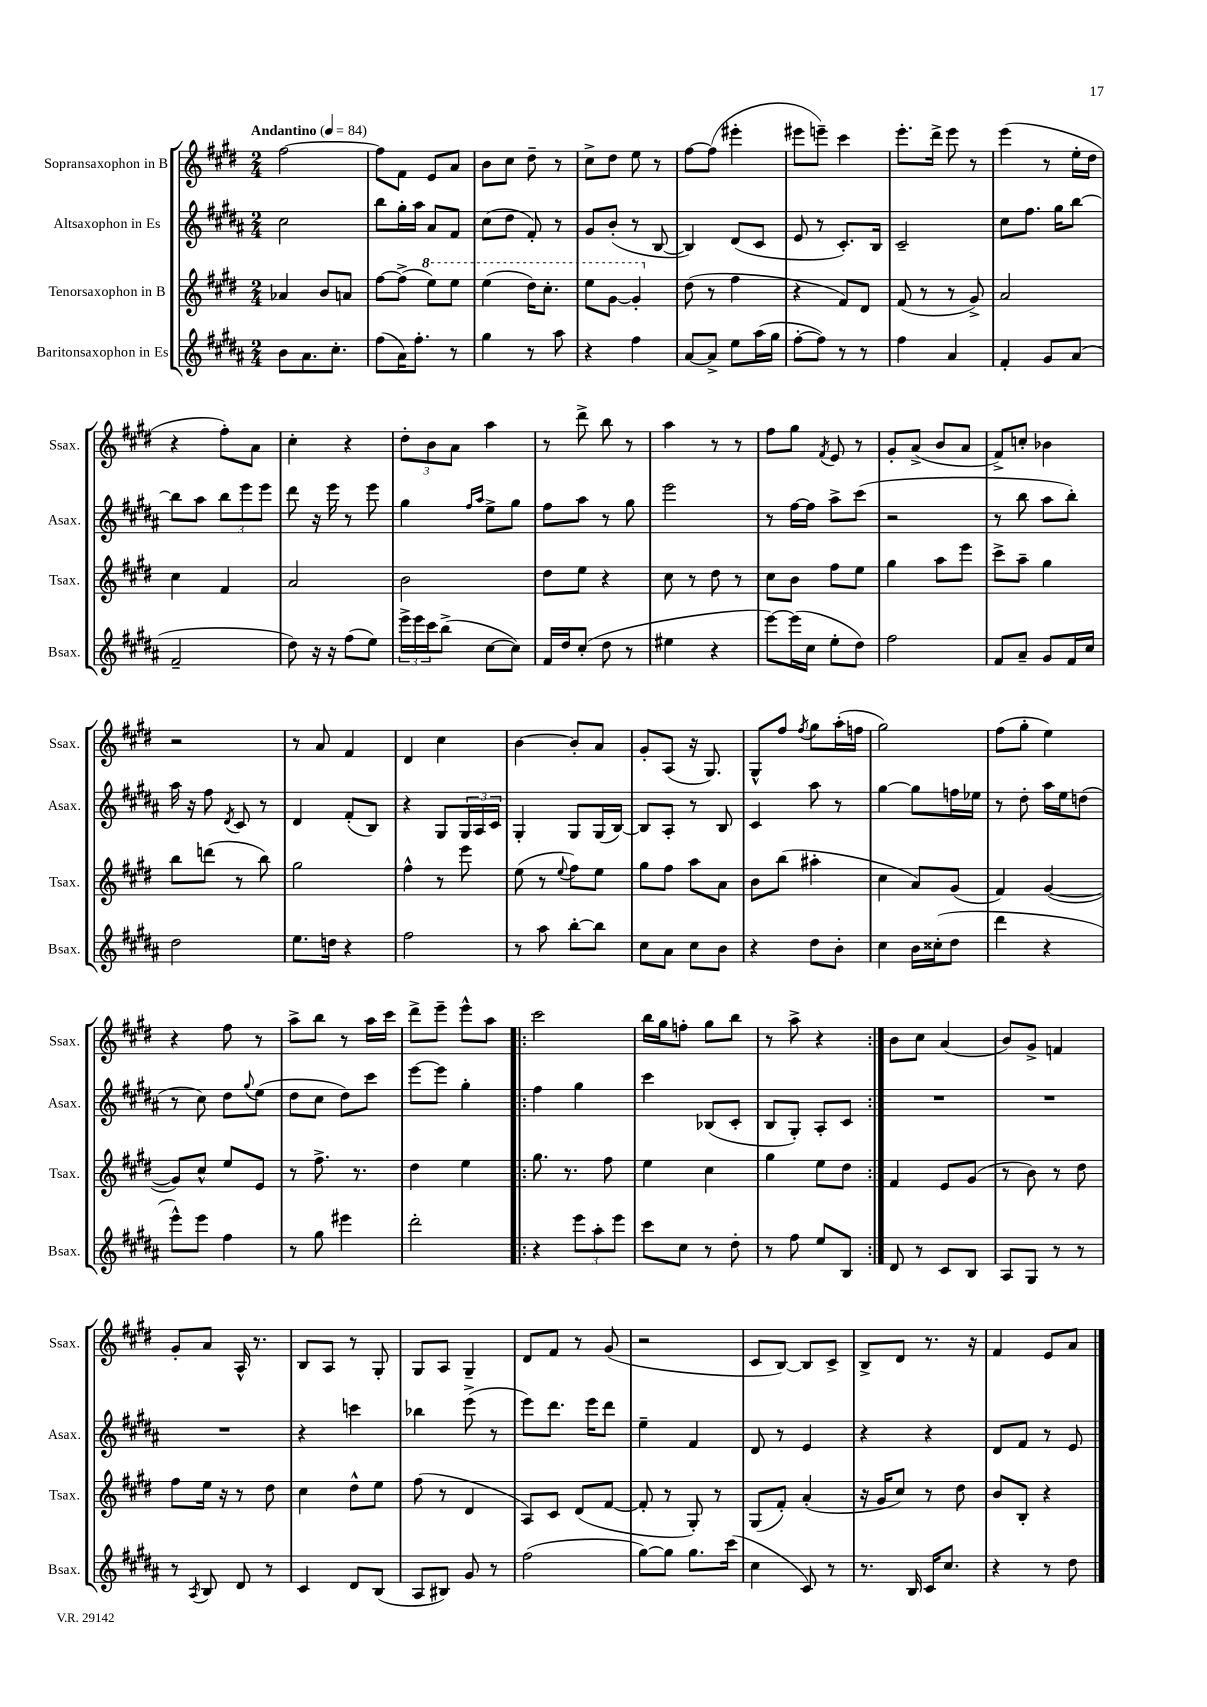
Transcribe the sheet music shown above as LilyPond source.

<<
\new StaffGroup <<
\new Staff = "s0" \with { instrumentName = "Sopransaxophon in B" shortInstrumentName = "Ssax." } {
    \clef treble \key e \major \numericTimeSignature \time 2/4 \tempo "Andantino" 4 = 84
    fis''2~ |
    fis''8 fis'8 e'8 a'8 |
    b'8 cis''8 dis''8-- r8 |
    cis''8-> dis''8 e''8 r8 |
    fis''8~ fis''8( eis'''4-. |
    eis'''8 e'''8--) cis'''4 |
    e'''8.-. dis'''16-> e'''8 r8 |
    e'''4( r8 e''16-. dis''16 |
    r4 fis''8-.) a'8 |
    cis''4-. r4 |
    \tuplet 3/2 { dis''8-. b'8 a'8 } a''4 |
    r8 dis'''8-> b''8 r8 |
    a''4 r8 r8 |
    fis''8 gis''8 \acciaccatura { fis'8 } e'8 r8 |
    gis'8-. a'8->( b'8 a'8 |
    fis'8->) c''8-. bes'4 |
    r2 |
    r8 a'8 fis'4 |
    dis'4 cis''4 |
    b'4~ b'8-. a'8 |
    gis'8-. a8( r16 gis8.) |
    gis8-^ fis''8 \acciaccatura { fis''8 } gis''8 a''16-.( f''16 |
    gis''2) |
    fis''8( gis''8-. e''4) |
    r4 fis''8 r8 |
    a''8-> b''8 r8 a''16 cis'''16 |
    dis'''8-> e'''8-- e'''8-^ a''8 |
    \repeat volta 2 { cis'''2 |
    b''16 gis''16 f''8-. gis''8 b''8 |
    r8 a''8-> r4 | }
    b'8 cis''8 a'4( |
    b'8) gis'8-> f'4 |
    gis'8-. a'8 a16-^ r8. |
    b8 a8 r8 gis8-. |
    gis8 a8 gis4-- |
    dis'8 fis'8 r8 gis'8( |
    r2 |
    cis'8 b8~) b8 cis'8-> |
    b8-> dis'8 r8. r16 |
    fis'4 e'8 a'8 \bar "|." |
}
\new Staff = "s1" \with { instrumentName = "Altsaxophon in Es" shortInstrumentName = "Asax." } {
    \clef treble \key b \major \numericTimeSignature \time 2/4
    cis''2 |
    b''8 gis''16-. ais''16 ais'8 fis'8 |
    cis''8( dis''8 fis'8-.) r8 |
    gis'8 b'8-.( r8 b8~ |
    b4) dis'8( cis'8 |
    e'8 r8 cis'8.-.) b16 |
    cis'2-- |
    cis''8 fis''8. gis''16 b''8~ |
    b''8 ais''8 \tuplet 3/2 { b''8 e'''8 e'''8 } |
    dis'''8 r16 e'''16 r8 e'''8 |
    gis''4 \grace { fis''16 ais''16 } e''8-> gis''8 |
    fis''8 ais''8 r8 gis''8 |
    e'''2 |
    r8 fis''16~ fis''16 ais''8-> cis'''8( |
    r2 |
    r8 b''8 ais''8 b''8-.) |
    ais''16 r16 fis''8 \acciaccatura { dis'8 } cis'8 r8 |
    dis'4 fis'8-.( b8) |
    r4 gis8 \tuplet 3/2 { gis16 ais16 cis'16 } |
    gis4-. gis8 gis16( b16~) |
    b8 ais8-. r8 b8 |
    cis'4 ais''8 r8 |
    gis''4~ gis''8 f''16 ees''16 |
    r8 dis''8-. ais''16 e''16 d''8( |
    r8 cis''8) dis''8 \appoggiatura { gis''8 } e''8( |
    dis''8 cis''8 dis''8) cis'''8 |
    e'''8~ e'''8 gis''4-. |
    \repeat volta 2 { fis''4 gis''4 |
    cis'''4 bes8( cis'8-. |
    b8 gis8-.) ais8-. cis'8 | }
    R2 |
    R2 |
    R2 |
    r4 c'''4 |
    bes''4 e'''8->( r8 |
    e'''8) dis'''8. e'''16 dis'''8 |
    e''4-- fis'4 |
    dis'8 r8 e'4 |
    r4 r4 |
    dis'8 fis'8 r8 e'8 \bar "|." |
}
\new Staff = "s2" \with { instrumentName = "Tenorsaxophon in B" shortInstrumentName = "Tsax." } {
    \clef treble \key e \major \numericTimeSignature \time 2/4
    aes'4 b'8 a'8 |
    fis''8~ fis''8->( \ottava #1 e'''8) e'''8 |
    e'''4( dis'''16) cis'''8.-. |
    e'''8 gis''8~ gis''4-. \ottava #0 |
    dis''8( r8 fis''4 |
    r4 fis'8) dis'8 |
    fis'8( r8 r8 gis'8->) |
    a'2 |
    cis''4 fis'4 |
    a'2 |
    b'2 |
    dis''8 e''8 r4 |
    cis''8 r8 dis''8 r8 |
    cis''8 b'8 fis''8 e''8 |
    gis''4 a''8 e'''8 |
    cis'''8-> a''8-- gis''4 |
    b''8 d'''8( r8 b''8) |
    gis''2 |
    fis''4-^ r8 e'''8 |
    e''8( r8 \appoggiatura { e''8 } fis''8) e''8 |
    gis''8 fis''8 a''8 a'8 |
    b'8 b''8( ais''4-. |
    cis''4 a'8) gis'8( |
    fis'4) gis'4~( |
    gis'8) cis''8-^ e''8 e'8 |
    r8 fis''8.-> r8. |
    dis''4 e''4 |
    \repeat volta 2 { gis''8. r8. fis''8 |
    e''4 cis''4 |
    gis''4 e''8 dis''8 | }
    fis'4 e'8 gis'8( |
    r8 b'8) r8 dis''8 |
    fis''8 e''16 r16 r8 dis''8 |
    cis''4 dis''8-^ e''8 |
    fis''8( r8 dis'4 |
    a8) cis'8 dis'8( fis'8~ |
    fis'8-. r8 gis8-.) r8 |
    gis8( fis'8-.) a'4-.( |
    r16 gis'16 cis''8) r8 dis''8 |
    b'8 b8-. r4 \bar "|." |
}
\new Staff = "s3" \with { instrumentName = "Baritonsaxophon in Es" shortInstrumentName = "Bsax." } {
    \clef treble \key b \major \numericTimeSignature \time 2/4
    b'8 ais'8. cis''8.-. |
    fis''8( ais'16) fis''8.-. r8 |
    gis''4 r8 ais''8 |
    r4 fis''4 |
    ais'8~ ais'8-> e''8 ais''16( gis''16 |
    fis''8~-. fis''8) r8 r8 |
    fis''4 ais'4 |
    fis'4-. gis'8 ais'8( |
    fis'2-- |
    dis''8) r16 r16 fis''8( e''8) |
    \tuplet 3/2 { e'''16-> e'''16 cis'''16 } b''8->( cis''8~ cis''8) |
    fis'16 dis''16 cis''8-.( dis''8 r8 |
    eis''4 r4 |
    e'''8~) e'''16( cis''16 e''8-. dis''8) |
    fis''2 |
    fis'8 ais'8-- gis'8 fis'16 cis''16 |
    dis''2 |
    e''8. d''16 r4 |
    fis''2 |
    r8 ais''8 b''8~-. b''8 |
    cis''8 ais'8 cis''8 b'8 |
    r4 dis''8 b'8-. |
    cis''4 b'16 cisis''16-.( dis''8 |
    dis'''4 r4 |
    e'''8-^) e'''8 fis''4 |
    r8 gis''8 eis'''4 |
    dis'''2-. |
    \repeat volta 2 { r4 \tuplet 3/2 { e'''8 ais''8-. e'''8 } |
    cis'''8 cis''8 r8 dis''8-. |
    r8 fis''8 e''8 b8 | }
    dis'8 r8 cis'8 b8 |
    ais8 gis8 r8 r8 |
    r8 \acciaccatura { ais8 } b8 dis'8 r8 |
    cis'4 dis'8 b8( |
    ais8 bis8) gis'8 r8 |
    fis''2( |
    gis''8~) gis''8 gis''8. cis'''16( |
    cis''4 cis'8) r8 |
    r8. b16 cis'16 cis''8. |
    r4 r8 dis''8 \bar "|." |
}
>>
>>
\layout { \context { \Score \remove "Bar_number_engraver" } }
